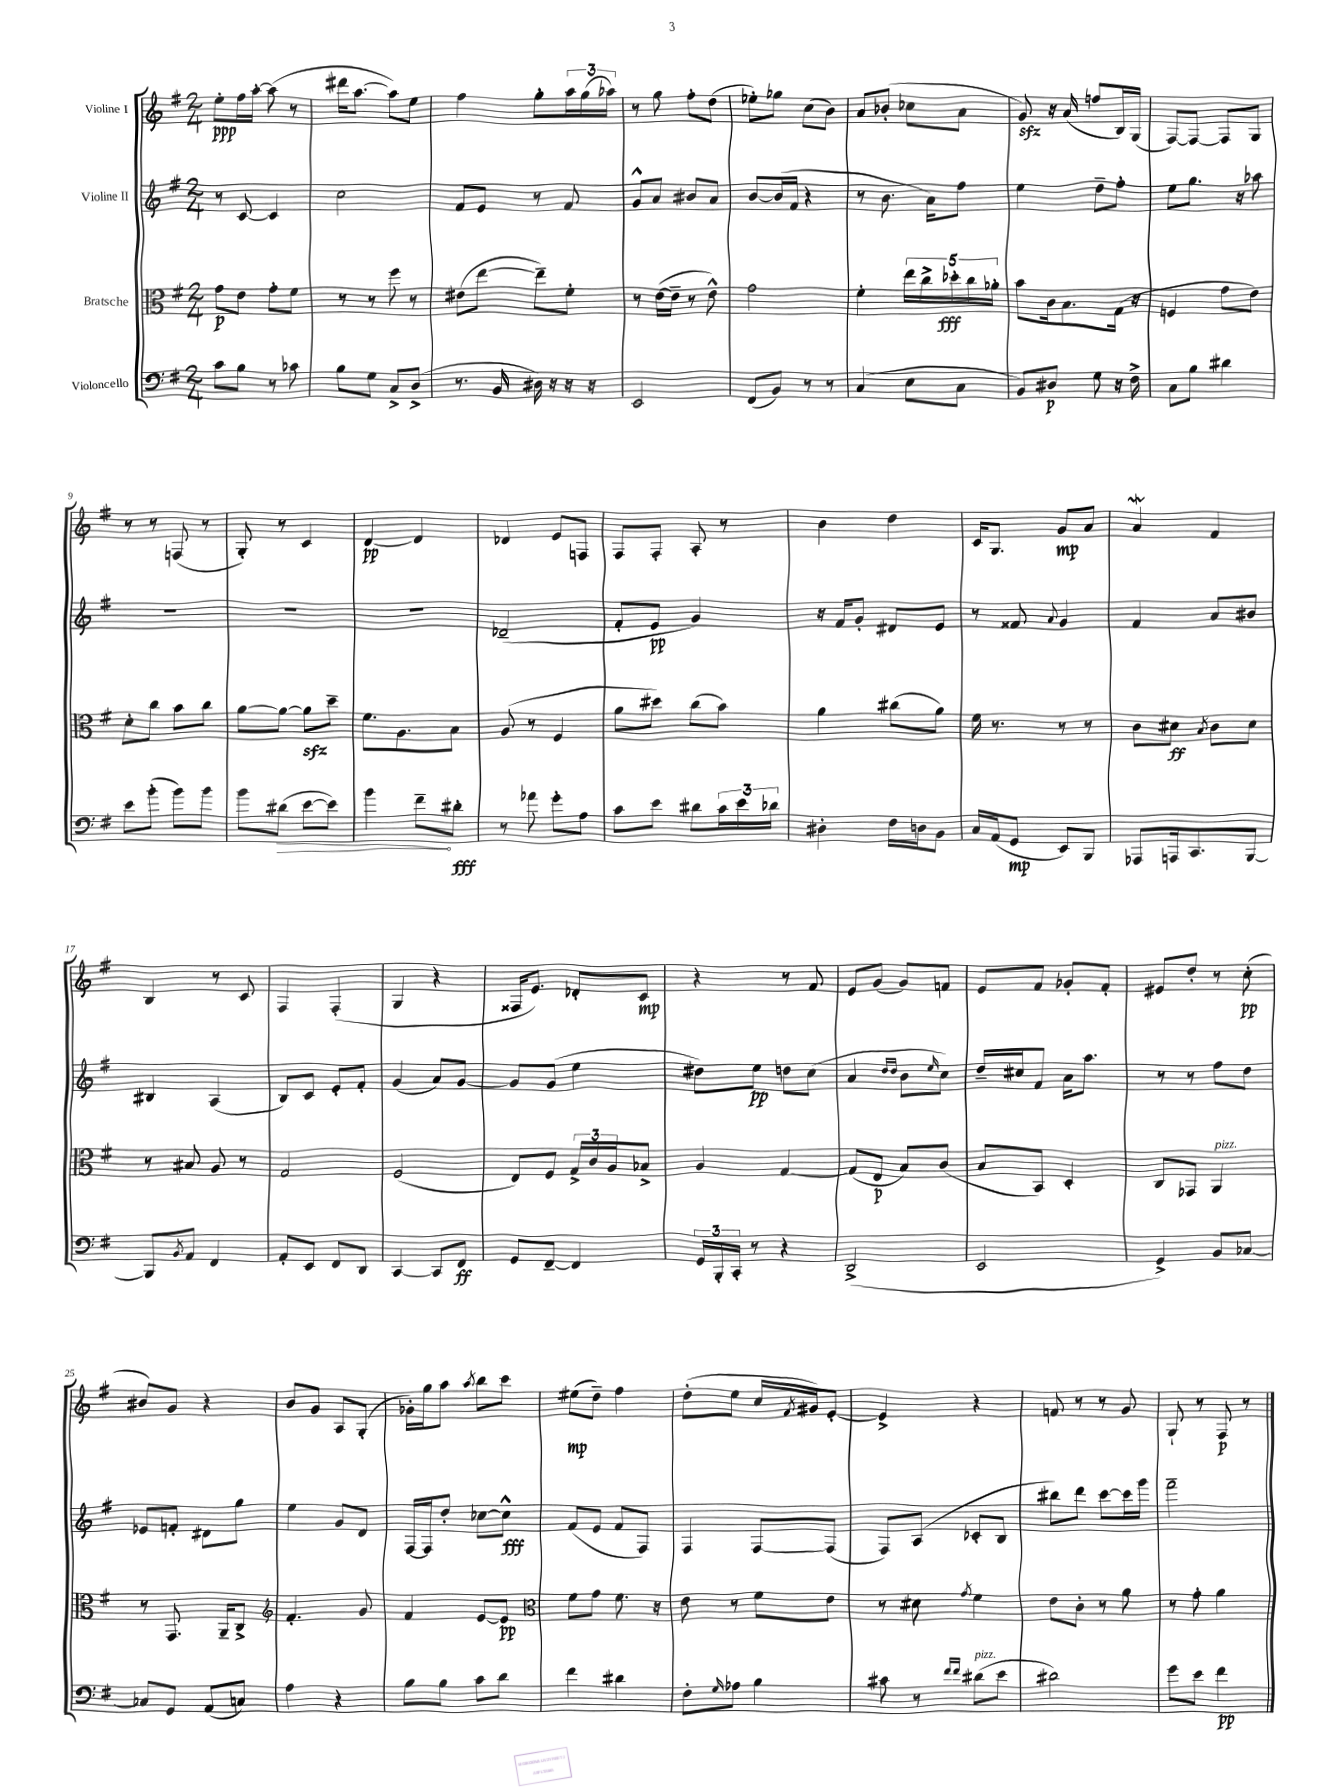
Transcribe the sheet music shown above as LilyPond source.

<<
\new StaffGroup <<
\new Staff = "s0" \with { instrumentName = "Violine I" } {
    \clef treble \key g \major \numericTimeSignature \time 2/4
    e''8-.\ppp fis''16 a''16~-. a''8( r8 |
    dis'''16 a''8.~ a''8) e''8 |
    fis''4 g''8-. \tuplet 3/2 { a''16 g''16( aes''16) } |
    r8 g''8 fis''8-. d''8( |
    ees''8-.) ges''8 c''8( b'8) |
    a'8 bes'8-.( ces''8 a'8 |
    g'8\sfz) r16 a'16( f''8 b16) g16( |
    fis8~) fis8~ fis8 g8 |
    r8 r8 f8( r8 |
    g8-.) r8 c'4 |
    d'4~\pp d'4 |
    des'4 e'8 f8 |
    fis8 fis8-. a8-. r8 |
    b'4 d''4 |
    c'16 g8. g'8\mp a'8 |
    a'4\mordent fis'4 |
    b4 r8 c'8 |
    fis4 fis4-.( |
    g4 r4 |
    fisis16 e'8.) des'8-. c'8\mp |
    r4 r8 fis'8 |
    e'8 g'8( g'8) f'8 |
    e'8 fis'8 ges'8-. fis'8-. |
    eis'8 d''8-. r8 c''8-.\pp( |
    bis'8) g'8 r4 |
    b'8 g'8 a8 g8-.( |
    ges'16-.) g''16 a''8 \acciaccatura { a''8 } b''8 c'''8 |
    eis''8\mp( d''8--) fis''4 |
    d''8-.( e''8 c''16 \acciaccatura { fis'8 } gis'16) e'8~-. |
    e'4-> r4 |
    f'8 r8 r8 g'8 |
    g8-! r8 fis8\p r8 \bar "|." |
}
\new Staff = "s1" \with { instrumentName = "Violine II" } {
    \clef treble \key g \major \numericTimeSignature \time 2/4
    r8 c'8~ c'4 |
    c''2 |
    fis'8 e'8 r8 fis'8 |
    g'8-^ a'8 bis'8 a'8 |
    b'8~ b'16( fis'16 r4 |
    r8 b'8. a'16) fis''8 |
    e''4 d''8-- fis''8-. |
    e''8 g''8. r16 aes''8 |
    R2 |
    R2 |
    R2 |
    des'2--( |
    fis'8-. e'8\pp g'4) |
    r16 fis'16 g'8-. dis'8 e'8 |
    r8 fisis'8 \appoggiatura { a'8 } g'4 |
    fis'4 a'8 bis'8 |
    bis4 a4( |
    b8) c'8 e'8-. fis'8-. |
    g'4( a'8) g'8~ |
    g'8 g'8( e''4 |
    dis''8) e''8\pp d''8 c''8( |
    a'4 \grace { d''16 d''16 } b'8 \grace { e''16 } c''8) |
    d''16-- cis''16 fis'8 a'16 a''8. |
    r8 r8 fis''8 d''8 |
    ees'8 f'8-. dis'8 g''8 |
    e''4 g'8 d'8 |
    fis16~ fis16 d''8-. ces''8~ ces''8-^\fff |
    fis'8( e'8 fis'8 fis8) |
    fis4 fis8~ fis8( |
    fis8) a8( ces'8-. b8 |
    bis''8) d'''8 c'''8~ c'''16 g'''16 |
    fis'''2-- \bar "|." |
}
\new Staff = "s2" \with { instrumentName = "Bratsche" } {
    \clef alto \key g \major \numericTimeSignature \time 2/4
    g'8\p e'8 g'8-. fis'8 |
    r8 r8 fis''8 r8 |
    eis'8( e''8~ e''8--) fis'8-. |
    r8 e'16~( e'16-- r8 e'8-^) |
    g'2 |
    fis'4-. \tuplet 5/4 { e''16 c''16-> des''16-.\fff c''16 aes'16-. } |
    b'8 c'16 b8. g16( r16 |
    f4 g'8 e'8) |
    d'8-. c''8 b'8 c''8 |
    a'8~ a'8~ a'8\sfz d''8-- |
    fis'8. a8. b8 |
    a8( r8 fis4 |
    a'8 dis''8) c''8( b'8) |
    a'4 cis''8( a'8) |
    fis'16 r8. r8 r8 |
    c'8 dis'8\ff \acciaccatura { b8 } c'8 dis'8 |
    r8 bis8 a8 r8 |
    g2 |
    fis2( |
    e8) fis8 \tuplet 3/2 { g16-> c'16 a16 } bes8-> |
    a4 g4~ |
    g8( e8\p b8) c'8( |
    b8 b,8) d4-. |
    c8 ges,8 a,4^\markup { \italic "pizz." } |
    r8 g,8. a,16-- c8-> |
    \clef treble fis'4.-. g'8 |
    fis'4 e'8~ e'8\pp |
    \clef alto fis'8 g'8 fis'8. r16 |
    e'8 r8 fis'8 e'8 |
    r8 dis'8 \acciaccatura { g'8 } fis'4 |
    e'8 c'8-. r8 a'8 |
    r8 g'8-. a'4 \bar "|." |
}
\new Staff = "s3" \with { instrumentName = "Violoncello" } {
    \clef bass \key g \major \numericTimeSignature \time 2/4
    c'8 b8 r8 ces'8 |
    b8 g8 c8-> d8->( |
    r8. b,16 dis16) r16 r16 r16 |
    e,2 |
    fis,8( b,8) r8 r8 |
    c4( e8 c8 |
    b,8) dis8\p g8 r16 fis16-> |
    c8 b8 dis'4 |
    e'8 b'8-.( b'8) b'8 |
    b'8 \once \override Hairpin.circled-tip = ##t dis'8\>( e'8~ e'8) |
    b'4 fis'8--\! dis'8-.\fff |
    r8 aes'8 g'8-. a8 |
    c'8 e'8 dis'8 \tuplet 3/2 { c'16 e'16 des'16 } |
    dis4-. fis16 d16 b,8 |
    c16 a,16( g,8\mp e,8) b,,8 |
    aes,,8 a,,16 c,8. b,,8~ |
    b,,8 \acciaccatura { b,8 } a,8 fis,4 |
    a,8-. e,8 fis,8 d,8 |
    c,4~ c,8 fis,8\ff |
    g,8 fis,8~-- fis,4 |
    \tuplet 3/2 { g,16 b,,16-. c,16-. } r8 r4 |
    d,2->( |
    e,2 |
    g,4->) b,8 ces8~ |
    ces8 g,8 a,8( c8) |
    a4 r4 |
    b8 b8 c'8 d'8 |
    fis'4 dis'4 |
    fis8-. \grace { g16 } aes8 b4 |
    cis'8 r8 \grace { fis'16 fis'16 } dis'8^\markup { \italic "pizz." }( e'8 |
    dis'2) |
    g'8 e'8 fis'4\pp \bar "|." |
}
>>
>>
